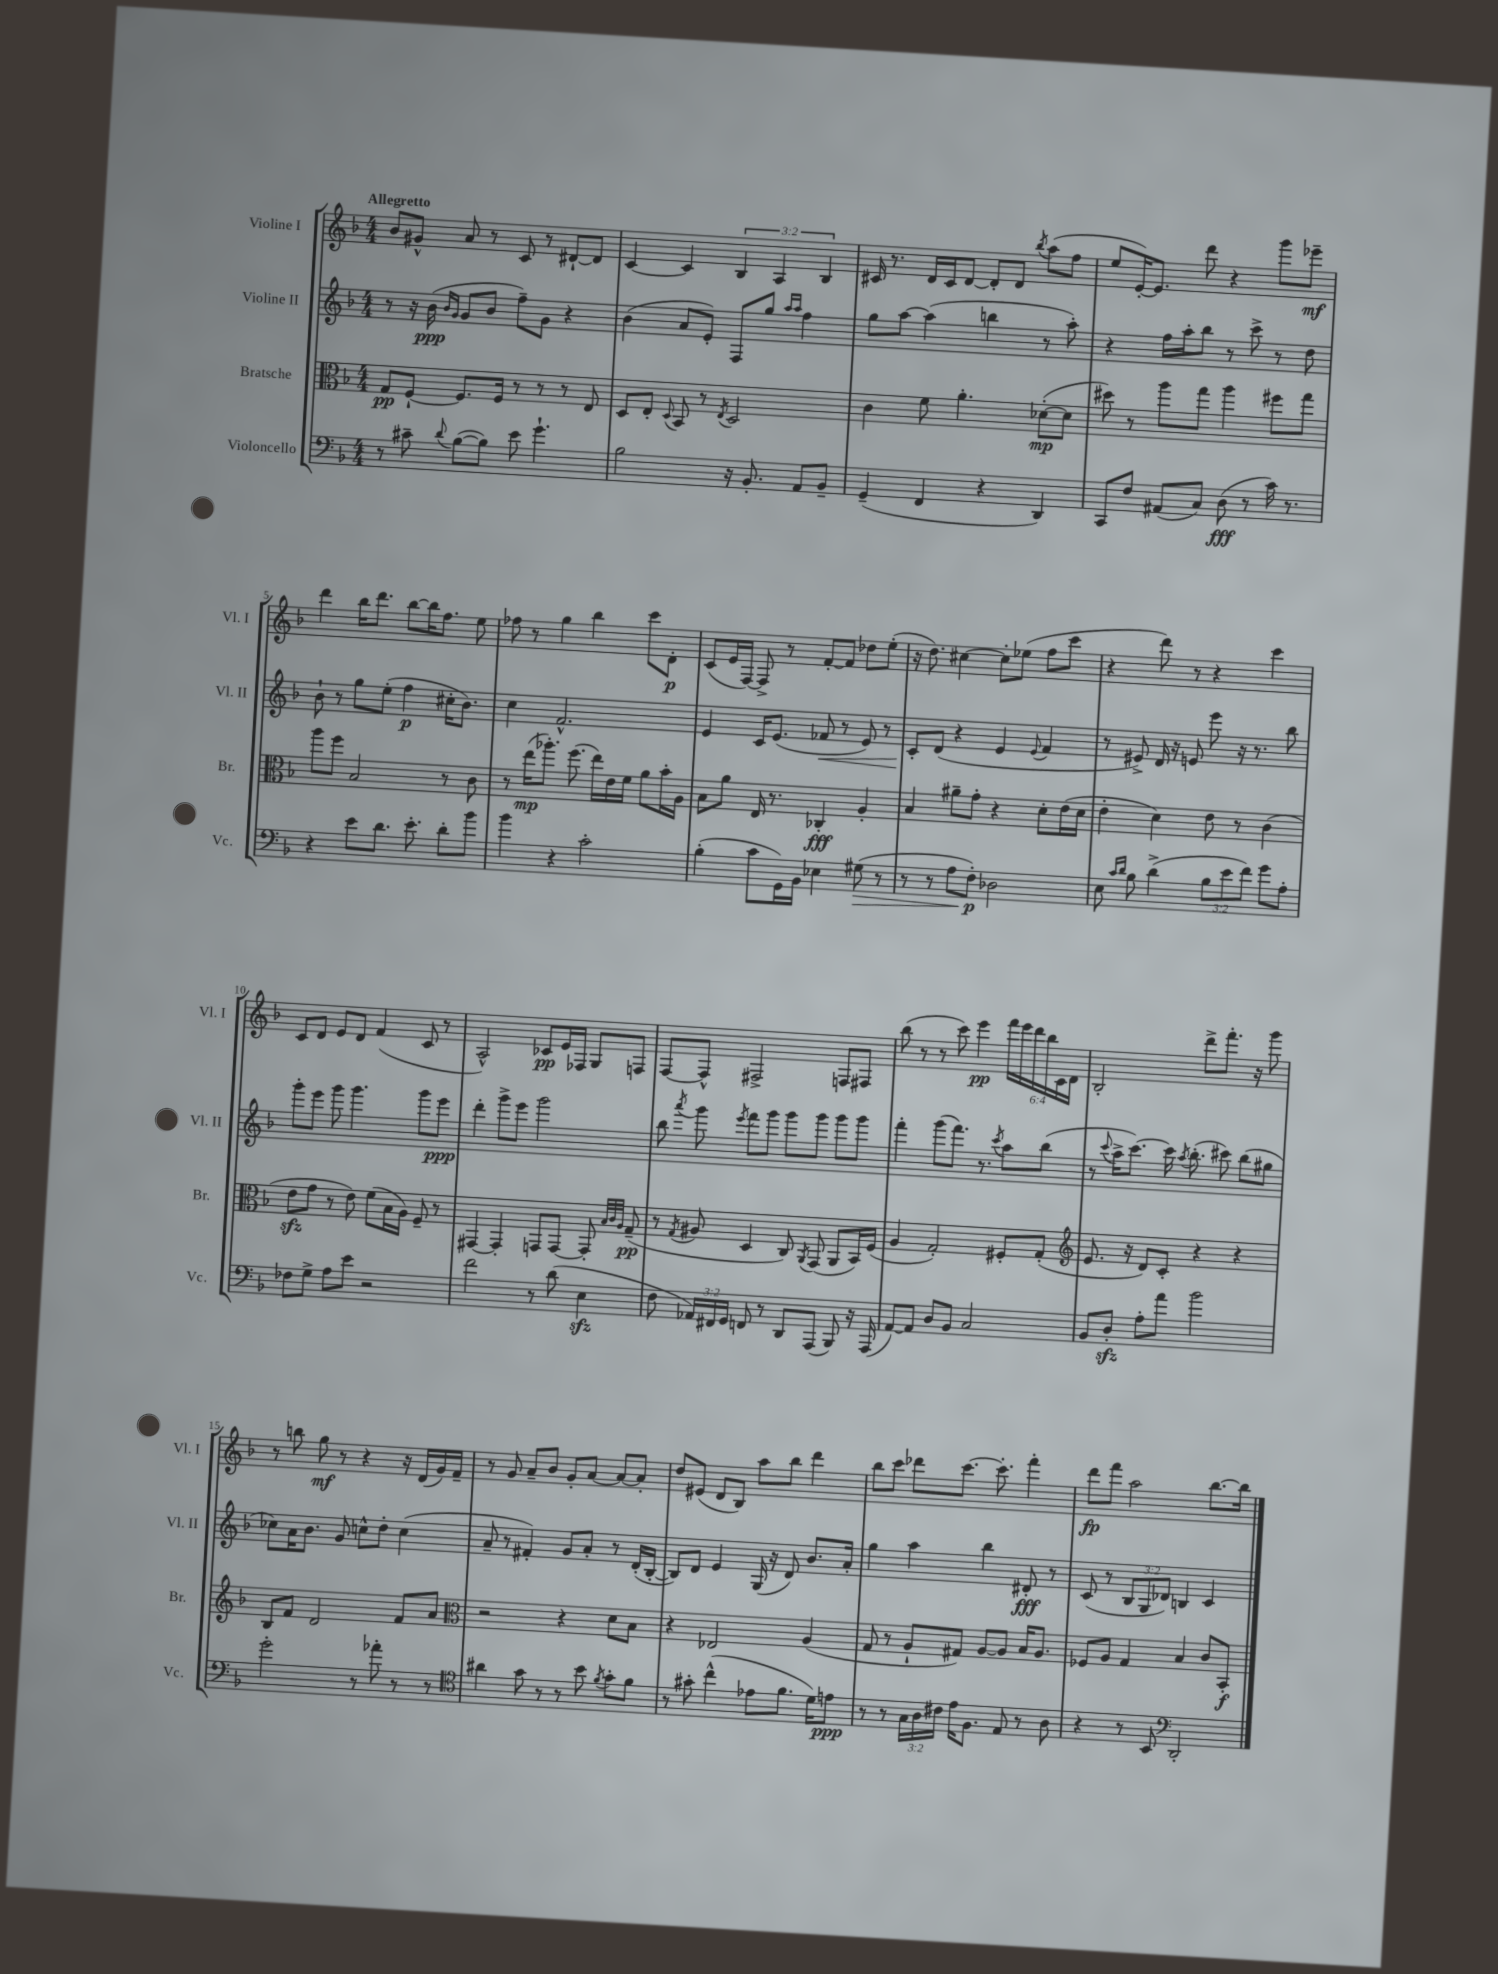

**kern	**dynam	**kern	**dynam	**kern	**dynam	**kern	**dynam
*part4	*part4	*part3	*part3	*part2	*part2	*part1	*part1
*staff4	*staff4	*staff3	*staff3	*staff2	*staff2	*staff1	*staff1
*I"Violoncello	*	*I"Bratsche	*	*I"Violine II	*	*I"Violine I	*
*I'Vc.	*	*I'Br.	*	*I'Vl. II	*	*I'Vl. I	*
*clefF4	*	*clefC3	*	*clefG2	*	*clefG2	*
*k[b-]	*	*k[b-]	*	*k[b-]	*	*k[b-]	*
*M4/4	*	*M4/4	*	*M4/4	*	*M4/4	*
=1	=1	=1	=1	=1	=1	=1	=1
!	!	!	!	!	!	!LO:TX:a:B:t=Allegretto	!
8r	.	8G/L	pp	8r	.	8b-/L	.
8c#X~\	.	[8F`/J	.	16r	.	8g#X^^/J	.
.	.	.	.	(16b-\	ppp	.	.
.	.	.	.	16qqb-/LL	.	.	.
8qqd/	.	.	.	16qqg/JJ	.	.	.
([8B-\L	.	8.F/L]	.	8g/L	.	8a/	.
8B-\J])	.	.	.	8b-/J	.	8r	.
.	.	16F/Jk	.	.	.	.	.
8e\	.	8r	.	8ff~\L)	.	8c/	.
4.g`\	.	8r	.	8g\J	.	8r	.
.	.	8r	.	4r	.	[8d#X`/L	.
.	.	8E/	.	.	.	8d#/J]	.
=2	=2	=2	=2	=2	=2	=2	=2
2B-\	.	8D/L	.	(4b-\	.	[4c/	.
.	.	8E'/J	.	.	.	.	.
.	.	8qqD/	.	.	.	.	.
.	.	8BB-/	.	8a/L	.	4c/]	.
.	.	8r	.	8e'/J)	.	.	.
.	.	8qE/	.	.	.	.	.
16r	.	2D/	.	8F/L	.	6B-/	.
8.BB-'/	.	.	.	.	.	.	.
.	.	.	.	8gg/J	.	.	.
.	.	.	.	.	.	6A/	.
.	.	.	.	16qqaa/LL	.	.	.
.	.	.	.	16qqaa/JJ	.	.	.
8AA/L	.	.	.	4ff\	.	.	.
.	.	.	.	.	.	6B-/	.
8BB-~/J	.	.	.	.	.	.	.
=3	=3	=3	=3	=3	=3	=3	=3
(4GG~/	.	4c\	.	8gg\L	.	16c#X/	.
.	.	.	.	.	.	8.r	.
.	.	.	.	[8aa\J	.	.	.
4FF/	.	8f\	.	(4aa\]	.	16d/LL	.
.	.	.	.	.	.	16c#/J	.
.	.	4.a'\	.	.	.	[8d/J	.
4r	.	.	.	4bbn\	.	8d'/L]	.
.	.	.	.	.	.	8d/J	.
.	.	.	.	.	.	8qbb-/	.
4DD/)	.	([8d-X'\L	mp	8r	.	(8aa\L	.
.	.	8d-\J]	.	8aa'\)	.	8ff\J	.
=4	=4	=4	=4	=4	=4	=4	=4
8CC/L	.	8dd#X\)	.	4r	.	8ee/L	.
8F/J	.	8r	.	.	.	[16e'/K)	.
.	.	.	.	.	.	8.e/J]	.
(8AA#X/L	.	8aa\L	.	16ff\LL	.	.	.
.	.	.	.	16aa'\J	.	.	.
8C/J)	.	8gg\J	.	8bb-\J	.	8ddd\	.
(8D\	fff	4aa\	.	8r	.	4r	.
8r	.	.	.	8ccc^\	.	.	.
16c\)	.	8ff#X\L	.	8r	.	8ggg\L	.
8.r	.	.	.	.	.	.	.
.	.	8gg\J	.	8dd\	.	8eee-X~\J	mf
!!LO:LB:g=z
=5	=5	=5	=5	=5	=5	=5	=5
4r	.	8aa\L	.	8b-`\	.	4ddd\	.
.	.	8ff\J	.	8r	.	.	.
8e\L	.	2B-/	.	8gg\L	.	16bb-\KL	.
.	.	.	.	.	.	8.ddd\J	.
8.d\J	.	.	.	(8ee'\J	.	.	.
.	.	.	.	4ff\	p	[8bb-\L	.
8.e'\	.	.	.	.	.	.	.
.	.	.	.	.	.	16bb-\K]	.
.	.	.	.	.	.	8.ff\J	.
8d'\L	.	8r	.	16cc#X'\KL	.	.	.
.	.	.	.	8.b-\J)	.	.	.
8b-\J	.	8c\	.	.	.	8ee\	.
=6	=6	=6	=6	=6	=6	=6	=6
4b-\	.	8r	.	4cc\	.	8ff-X\	.
.	.	(16ee\KL	mp	.	.	8r	.
.	.	8.aa-X'\J)	.	.	.	.	.
4r	.	.	.	2.f^^/	.	4gg\	.
.	.	(8.ff\	.	.	.	.	.
2c'\	.	.	.	.	.	4bb-\	.
.	.	16ee\LL)	.	.	.	.	.
.	.	16e\	.	.	.	.	.
.	.	16f\JJ	.	.	.	.	.
.	.	8a\L	.	.	.	8ccc\L	.
.	.	16b-'\L	.	.	.	8d'\J	p
.	.	16A\JJ	.	.	.	.	.
=7	=7	=7	=7	=7	=7	=7	=7
(4B-'\	.	8B-\L	.	4e/	.	(8c/L	.
.	.	8a\J	.	.	.	16e/L	.
.	.	.	.	.	.	[16F/JJ)	.
8c\L	.	16E/	.	16c/KL	.	8F^/]	.
.	.	8.r	.	(8.e/J	.	.	.
16GG\L)	.	.	.	.	.	8r	.
16BB-\JJ	.	.	.	.	.	.	.
!	!	!	!	!	!LO:HP:b	!	!
4E-X\	.	4C-X'/	fff	8f-X/	<	[8f'/L	.
.	.	.	.	8r	.	8f/J]	.
!	!LO:HP:b	!	!	!	!	!	!
(8G#X\	>	4A'/	.	8e/)	.	8dd-X\L	.
8r	.	.	.	8r	.	(8ee'\J	.
=8	=8	=8	=8	=8	=8	=8	=8
8r	.	4B-/	.	8c'/L	.	16r	.
.	.	.	.	.	.	8.dd\)	.
8r	.	.	.	(8d/J	[	.	.
8A\L	.	8a#X~\L	.	4r	.	[4cc#X\	.
8F'\J)	p	8g'\J	.	.	.	.	.
2D-X\	]	4r	.	4e/	.	8cc#'\L]	.
.	.	.	.	.	.	(8ee-X\J	.
.	.	.	.	8qqe/	.	.	.
.	.	8d'\L	.	4f/	.	8ff\L	.
.	.	(16e\L	.	.	.	8ccc\J	.
.	.	16d\JJ	.	.	.	.	.
=9	=9	=9	=9	=9	=9	=9	=9
8E\	.	4e'\	.	8r	.	4r	.
16qqc/LL	.	.	.	.	.	.	.
16qqd/JJ	.	.	.	.	.	.	.
8B-\	.	.	.	8e#X^/)	.	.	.
(4d^\	.	4d\)	.	16d/	.	8ddd\)	.
.	.	.	.	16r	.	.	.
.	.	.	.	8en/	.	8r	.
12B-\L	.	8e\	.	8eee\	.	4r	.
12e\	.	.	.	.	.	.	.
.	.	8r	.	16r	.	.	.
12f\J)	.	.	.	.	.	.	.
.	.	.	.	8.r	.	.	.
8g\L	.	(4c\	.	.	.	4ccc\	.
8A'\J	.	.	.	8bb-\	.	.	.
!!LO:LB:g=z
=10	=10	=10	=10	=10	=10	=10	=10
8F-X\L	.	8ezz\L	.	8ggg'\L	.	8c/L	.
8G^\J	.	8g\J	.	8eee\J	.	8d/J	.
8A\L	.	8r	.	8ggg\	.	8e/L	.
8e\J	.	8e\)	.	4.ggg\	.	8d/J	.
2r	.	(8f\L	.	.	.	(4f/	.
.	.	16B-\L	.	.	.	.	.
.	.	16A\JJ)	.	.	.	.	.
.	.	8F~/	.	8ggg\L	.	8c/	.
.	.	8r	.	8eee\J	ppp	8r	.
=11	=11	=11	=11	=11	=11	=11	=11
2f\	.	[4GG#X/	.	4ddd'\	.	2A^^/)	.
.	.	4GG#'/]	.	8ggg^\L	.	.	.
.	.	.	.	8eee\J	.	.	.
8r	.	8GGn/L	.	2ggg\	.	8c-X/L	pp
(8d\	.	[8GG/J	.	.	.	16e/L	.
.	.	.	.	.	.	16F-X/JJ	.
4Ezz\	.	8GG'/]	.	.	.	8G/L	.
.	.	32qqB-/LLL	.	.	.	.	.
.	.	32qqc/	.	.	.	.	.
.	.	32qqA/JJJ	.	.	.	.	.
.	.	(8G~/	pp	.	.	8Fn/J	.
=12	=12	=12	=12	=12	=12	=12	=12
8F\	.	8r	.	8bb-\	.	[8F/L	.
.	.	8qG/	.	8qaaa/	.	.	.
24AA-X/LL)	.	8A#X/	.	8ggg\	.	8F^^/J]	.
24FF#X/	.	.	.	.	.	.	.
24GG/JJ	.	.	.	.	.	.	.
.	.	.	.	8qeee/	.	.	.
8FFn/	.	4D/	.	8fff\L	.	2F#X^/	.
8r	.	.	.	8ggg\J	.	.	.
8DD/L	.	8C/)	.	8ggg\L	.	.	.
.	.	8qAA/	.	.	.	.	.
(8AAA/J	.	(8GG/	.	8ggg\J	.	.	.
8BBB-/)	.	8AA/L	.	8ggg\L	.	8Fn/L	.
16r	.	16BB-/L)	.	8ggg\J	.	8F#X/J	.
(16AAA/	.	(16F/JJ	.	.	.	.	.
=13	=13	=13	=13	=13	=13	=13	=13
[8AA/L)	.	4A/	.	4fff'\	.	(8bb-\	.
8AA/J]	.	.	.	.	.	8r	.
8D/L	.	2G'/)	.	(8ggg\L	.	8r	.
8BB-/J	.	.	.	8.fff\J)	.	8ccc\)	.
2C/	.	.	.	.	.	4eee\	pp
.	.	.	.	8.r	.	.	.
.	.	.	.	8qccc/	.	.	.
.	.	8F#X'/L	.	8aa\L	.	24fff\LL	.
.	.	.	.	.	.	24eee\	.
.	.	.	.	.	.	24ddd\	.
.	.	(8G'/J	.	(8bb-\J	.	24bb-\	.
.	.	.	.	.	.	24c\	.
.	.	.	.	.	.	24d\JJ	.
=14	=14	=14	=14	=14	=14	=14	=14
*	*	*clefG2	*	*	*	*	*
8BB-/L	.	8.e/	.	8r	.	2B-'/	.
.	.	.	.	8qqccc/	.	.	.
8Dzz'/J	.	.	.	16aa^\KL	.	.	.
.	.	16r	.	[8.ccc\J)	.	.	.
8A'\L	.	8d/L)	.	.	.	.	.
8a\J	.	8c'/J	.	16ccc\]	.	.	.
.	.	.	.	8qaa/	.	.	.
.	.	.	.	(8.bb-'\	.	.	.
2b-\	.	4r	.	.	.	8ddd^\L	.
.	.	.	.	8ccc#X\)	.	8.fff'\J	.
.	.	4r	.	(8bb-\L	.	.	.
.	.	.	.	.	.	16r	.
.	.	.	.	8gg#X\J	.	8ggg\	.
!!LO:LB:g=z
=15	=15	=15	=15	=15	=15	=15	=15
2g'\	.	8B-/L	.	8cc-X\L)	.	8r	.
.	.	8f/J	.	16a\K	.	8bbn\	.
.	.	.	.	8.b-\J	.	.	.
.	.	2d/	.	.	.	8gg\	mf
.	.	.	.	8g/	.	8r	.
8r	.	.	.	8ccn^^\L	.	4r	.
8a-X'\	.	.	.	8dd'\J	.	.	.
8r	.	8f/L	.	(4cc\	.	16r	.
.	.	.	.	.	.	(16d/LL	.
8r	.	8a/J	.	.	.	16g/)	.
.	.	.	.	.	.	16f~/JJ	.
=16	=16	=16	=16	=16	=16	=16	=16
*clefC4	*	*clefC3	*	*	*	*	*
4a#X\	.	2r	.	8a~/	.	8r	.
.	.	.	.	8r	.	8g/	.
8g\	.	.	.	4f#X'/)	.	8a~/L	.
8r	.	.	.	.	.	8b-/J	.
8r	.	4r	.	8g/L	.	8g'/L	.
8b-\	.	.	.	8a'/J	.	[8a/J	.
8qf/	.	.	.	.	.	.	.
8g'\L	.	8d\L	.	8r	.	8a/L_	.
8f\J	.	8B-\J	.	(16d'/LL	.	8a'/J]	.
.	.	.	.	[16B-'/JJ	.	.	.
=17	=17	=17	=17	=17	=17	=17	=17
8r	.	4r	.	8B-/L])	.	8dd/L	.
8g#X'\	.	.	.	8d/J	.	(8e#X/J	.
(4cc^^\	.	2E-X/	.	4e/	.	8d/L	.
.	.	.	.	.	.	8B-/J)	.
8e-X\L	.	.	.	(16G/	.	8aa\L	.
.	.	.	.	16r	.	.	.
8.f\J	.	.	.	8d/)	.	8bb-\J	.
.	.	(4A/	.	8.b-/L	.	4ddd\	.
16d\KL)	.	.	.	.	.	.	.
8en\J	ppp	.	.	.	.	.	.
.	.	.	.	16a'/Jk	.	.	.
=18	=18	=18	=18	=18	=18	=18	=18
8r	.	8G/	.	4gg\	.	8bb-\L	.
8r	.	8r	.	.	.	8ccc\J	.
24G\LL	.	8A`/L	.	4aa\	.	8ddd-X\L	.
24A\	.	.	.	.	.	.	.
24c#X\JJ	.	.	.	.	.	.	.
16e\KL	.	8G#X/J)	.	.	.	[8.ccc\J	.
8.F\J	.	.	.	.	.	.	.
.	.	[8A/L	.	4bb-\	.	.	.
.	.	.	.	.	.	8.ccc'\]	.
8E/	.	8A/J]	.	.	.	.	.
8r	.	16B-/KL	.	8d#X'/	fff	4fff'\	.
.	.	8.A/J	.	.	.	.	.
8A\	.	.	.	8r	.	.	.
=19	=19	=19	=19	=19	=19	=19	=19
4r	.	8F-X/L	.	(8c/	.	8ddd\L	fp
.	.	8A/J	.	8r	.	8fff\J	.
8r	.	4G/	.	12B-/L	.	2aa\	.
.	.	.	.	12G/	.	.	.
8BB-/	.	.	.	.	.	.	.
.	.	.	.	12d-X/J)	.	.	.
*clefF4	*	*	*	*	*	*	*
2DD'/	.	4B-/	.	4Bn/	.	.	.
.	.	8c/L	.	4c/	.	[8.bb-\L	.
.	.	8BB-'/J	f	.	.	.	.
.	.	.	.	.	.	16bb-\Jk]	.
==	==	==	==	==	==	==	==
*-	*-	*-	*-	*-	*-	*-	*-
